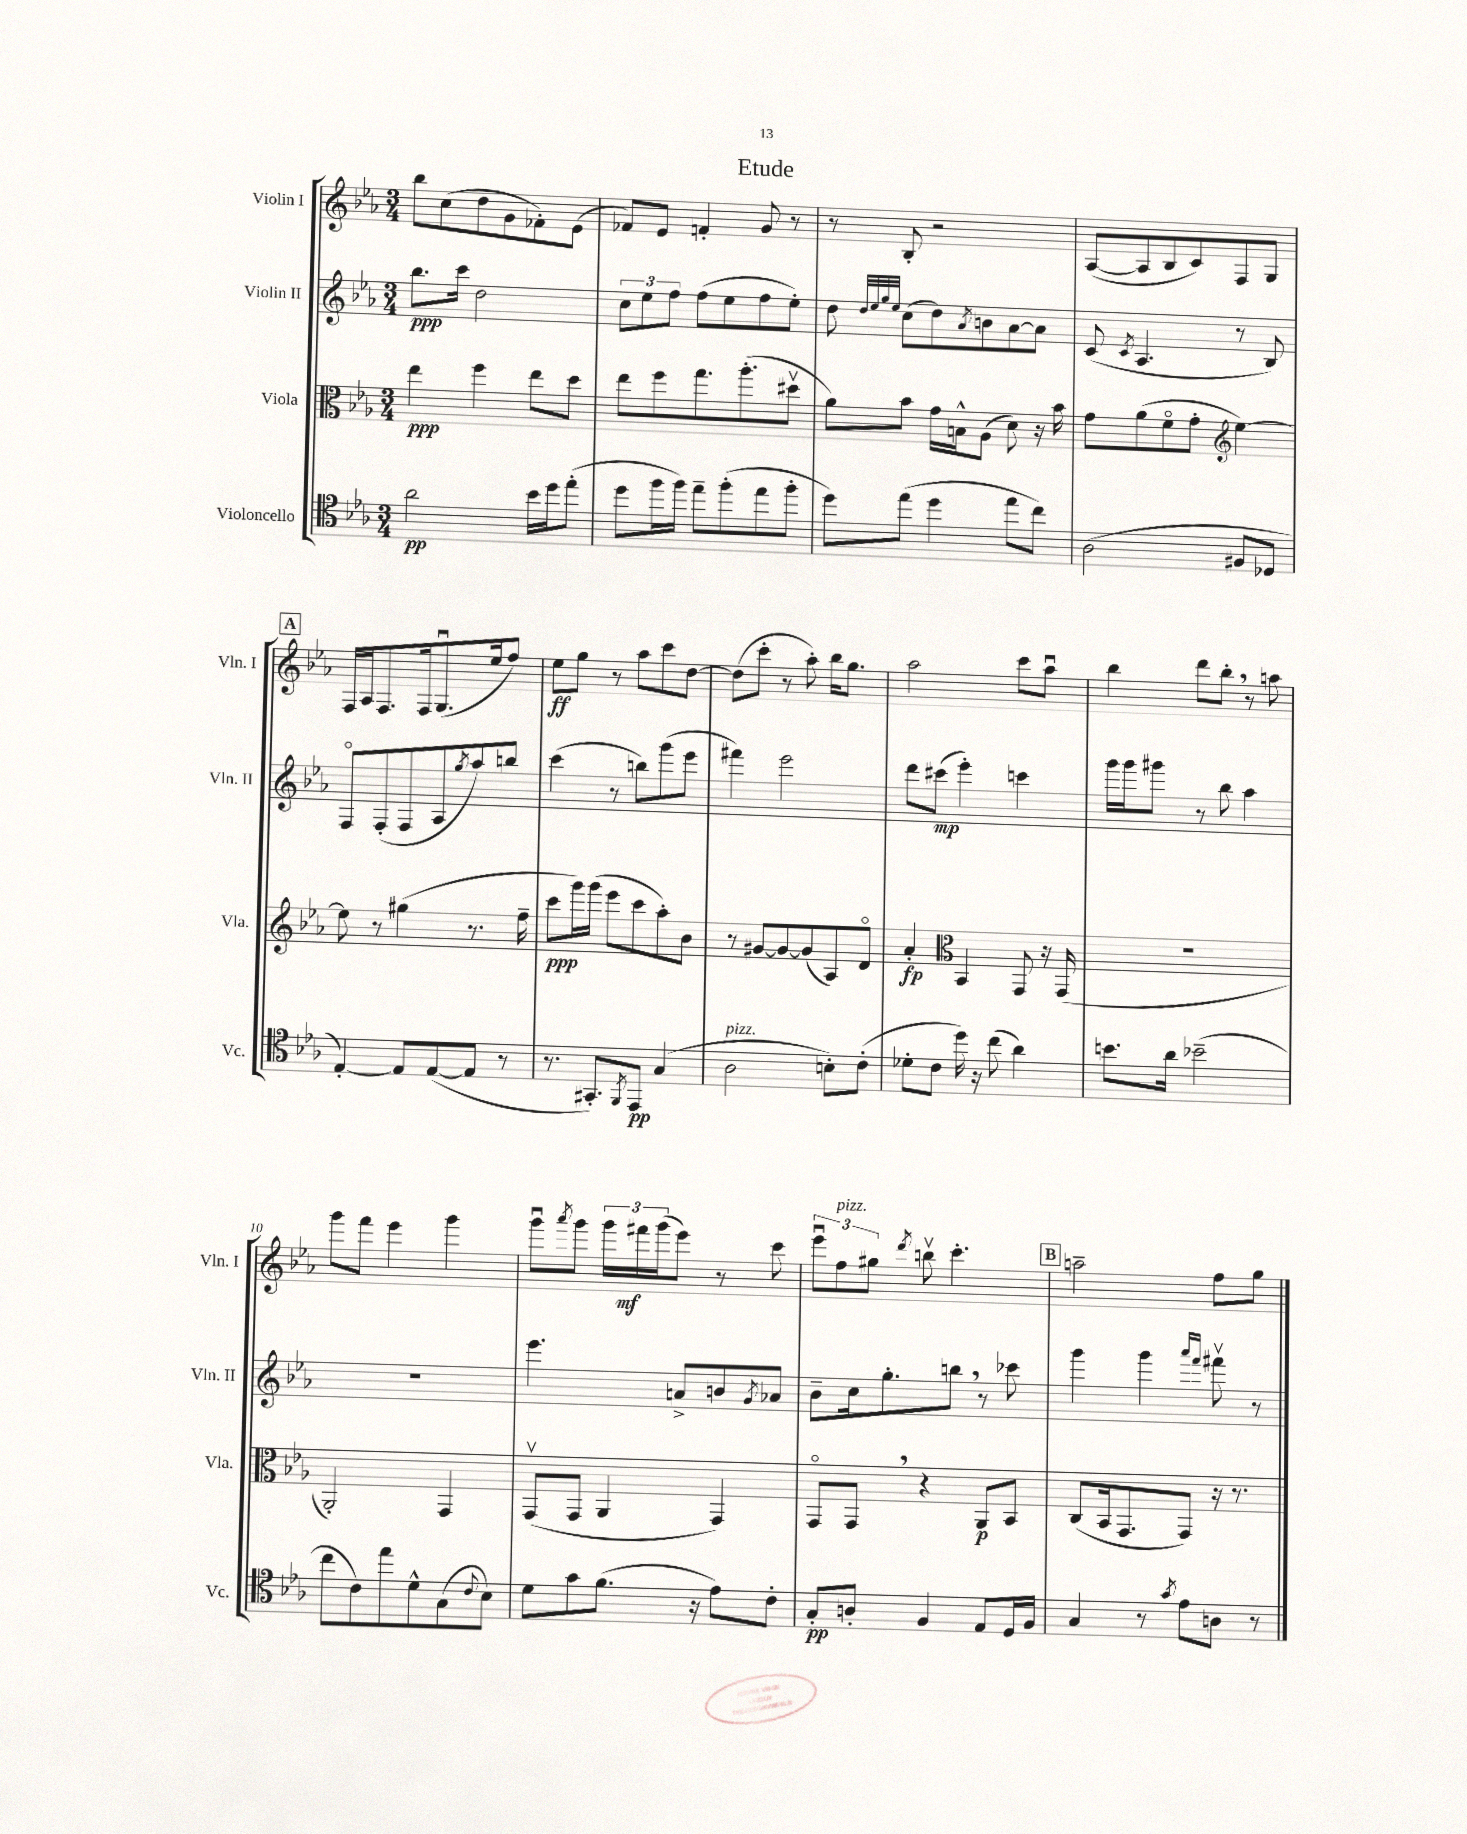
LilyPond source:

\header { title = "Etude" }
<<
\new StaffGroup <<
\new Staff = "s0" \with { instrumentName = "Violin I" shortInstrumentName = "Vln. I" } {
    \clef treble \key ees \major \numericTimeSignature \time 3/4
    bes''8 c''8( d''8 g'8 fes'8-.) ees'8( |
    fes'8) ees'8 f'4-. g'8 r8 |
    r8 bes8-. r2 |
    aes8~( aes8 bes8 c'8) f8 g8 |
    \mark \markup { \box "A" } f16 aes16 f8. f16 g8.\downbow( ees''16 f''8) |
    ees''8\ff g''8 r8 aes''8 c'''8 d''8~ |
    d''8( c'''8-. r8 aes''8-.) bes''16 g''8. |
    aes''2 c'''8 aes''8\downbow |
    bes''4 d'''8 bes''8-. \breathe r8 a''8 |
    g'''8 f'''8 ees'''4 g'''4 |
    g'''8\downbow \acciaccatura { aes'''8 } g'''8 \tuplet 3/2 { g'''16 fis'''16\mf g'''16( } ees'''8) r8 c'''8 |
    \tuplet 3/2 { ees'''8\downbow f''8^\markup { \italic "pizz." } gis''8 } \acciaccatura { d'''8 } b''8\upbow c'''4.-. |
    \mark \markup { \box "B" } a''2-- f''8 g''8 \bar "|." |
}
\new Staff = "s1" \with { instrumentName = "Violin II" shortInstrumentName = "Vln. II" } {
    \clef treble \key ees \major \numericTimeSignature \time 3/4
    bes''8.\ppp c'''16 d''2 |
    \tuplet 3/2 { c''8 ees''8 f''8 } f''8( ees''8 f''8 ees''8-.) |
    d''8 \grace { d''32 ees''32 g''32 ees''32 } c''8( d''8) \acciaccatura { aes'8 } b'8 aes'8~ aes'8 |
    c'8( \acciaccatura { c'8 } aes4. r8 bes8) |
    \mark \markup { \box "A" } f8\flageolet f8-.( f8 aes8 \acciaccatura { g''8 } aes''8) b''8 |
    c'''4( r8 b''8) g'''8( ees'''8 |
    fis'''4) ees'''2 |
    d'''8 cis'''8\mp( ees'''4-.) c'''4 |
    g'''16 g'''16 gis'''8 r8 bes''8 aes''4 |
    R2. |
    ees'''4. a'8-> b'8 \acciaccatura { g'8 } aes'8 |
    bes'8-- c''16 g''8.-. b''8 \breathe r8 ces'''8 |
    \mark \markup { \box "B" } g'''4 g'''4 \grace { aes'''16 f'''16 } fis'''8\upbow r8 \bar "|." |
}
\new Staff = "s2" \with { instrumentName = "Viola" shortInstrumentName = "Vla." } {
    \clef alto \key ees \major \numericTimeSignature \time 3/4
    ees''4\ppp f''4 ees''8 d''8 |
    ees''8 f''8 g''8. aes''8.-.( dis''8\upbow |
    aes'8) bes'8 g'16 b16-^ aes8( d'8) r16 bes'16 |
    g'8 aes'8( f'8\flageolet g'8-. \clef treble ees''4~) |
    \mark \markup { \box "A" } ees''8 r8 gis''4( r8. f''16-- |
    c'''8\ppp g'''16) g'''16( ees'''8 c'''8 aes''8-.) bes'8 |
    r8 gis'8~ gis'8~ gis'8( aes8) d'8\flageolet |
    aes'4-.\fp \clef alto bes,4 g,8 r16 g,16( |
    R2. |
    aes,2-.) g,4 |
    g,8\upbow( g,8 aes,4 g,4) |
    g,8\flageolet g,8 \breathe r4 aes,8\p bes,8 |
    \mark \markup { \box "B" } c8( bes,16 g,8. g,8) r16 r8. \bar "|." |
}
\new Staff = "s3" \with { instrumentName = "Violoncello" shortInstrumentName = "Vc." } {
    \clef tenor \key ees \major \numericTimeSignature \time 3/4
    aes'2\pp bes'16 d''16 ees''8-.( |
    d''8 f''16 f''16) ees''8-- f''8-.( ees''8 f''8-. |
    d''8) ees''8( d''4 ees''8 c''8) |
    aes2( fis8 des8 |
    \mark \markup { \box "A" } ees4~-.) ees8 ees8~( ees8 r8 |
    r8. gis,8.-.) \acciaccatura { f,8 } ees,8\pp g4( |
    aes2^\markup { \italic "pizz." } b8-.) c'8-.( |
    des'8-. c'8 d''16) r16 c''8( aes'4) |
    b'8. aes'16 bes'2--( |
    c''8 c'8) ees''8 d'8-^ g8( \appoggiatura { c'8 } bes8) |
    d'8 g'8 f'8.( r16 ees'8) c'8-. |
    g8-.\pp a8-. f4 ees8 d16 f16 |
    \mark \markup { \box "B" } g4 r8 \acciaccatura { g'8 } ees'8 a8 r8 \bar "|." |
}
>>
>>
